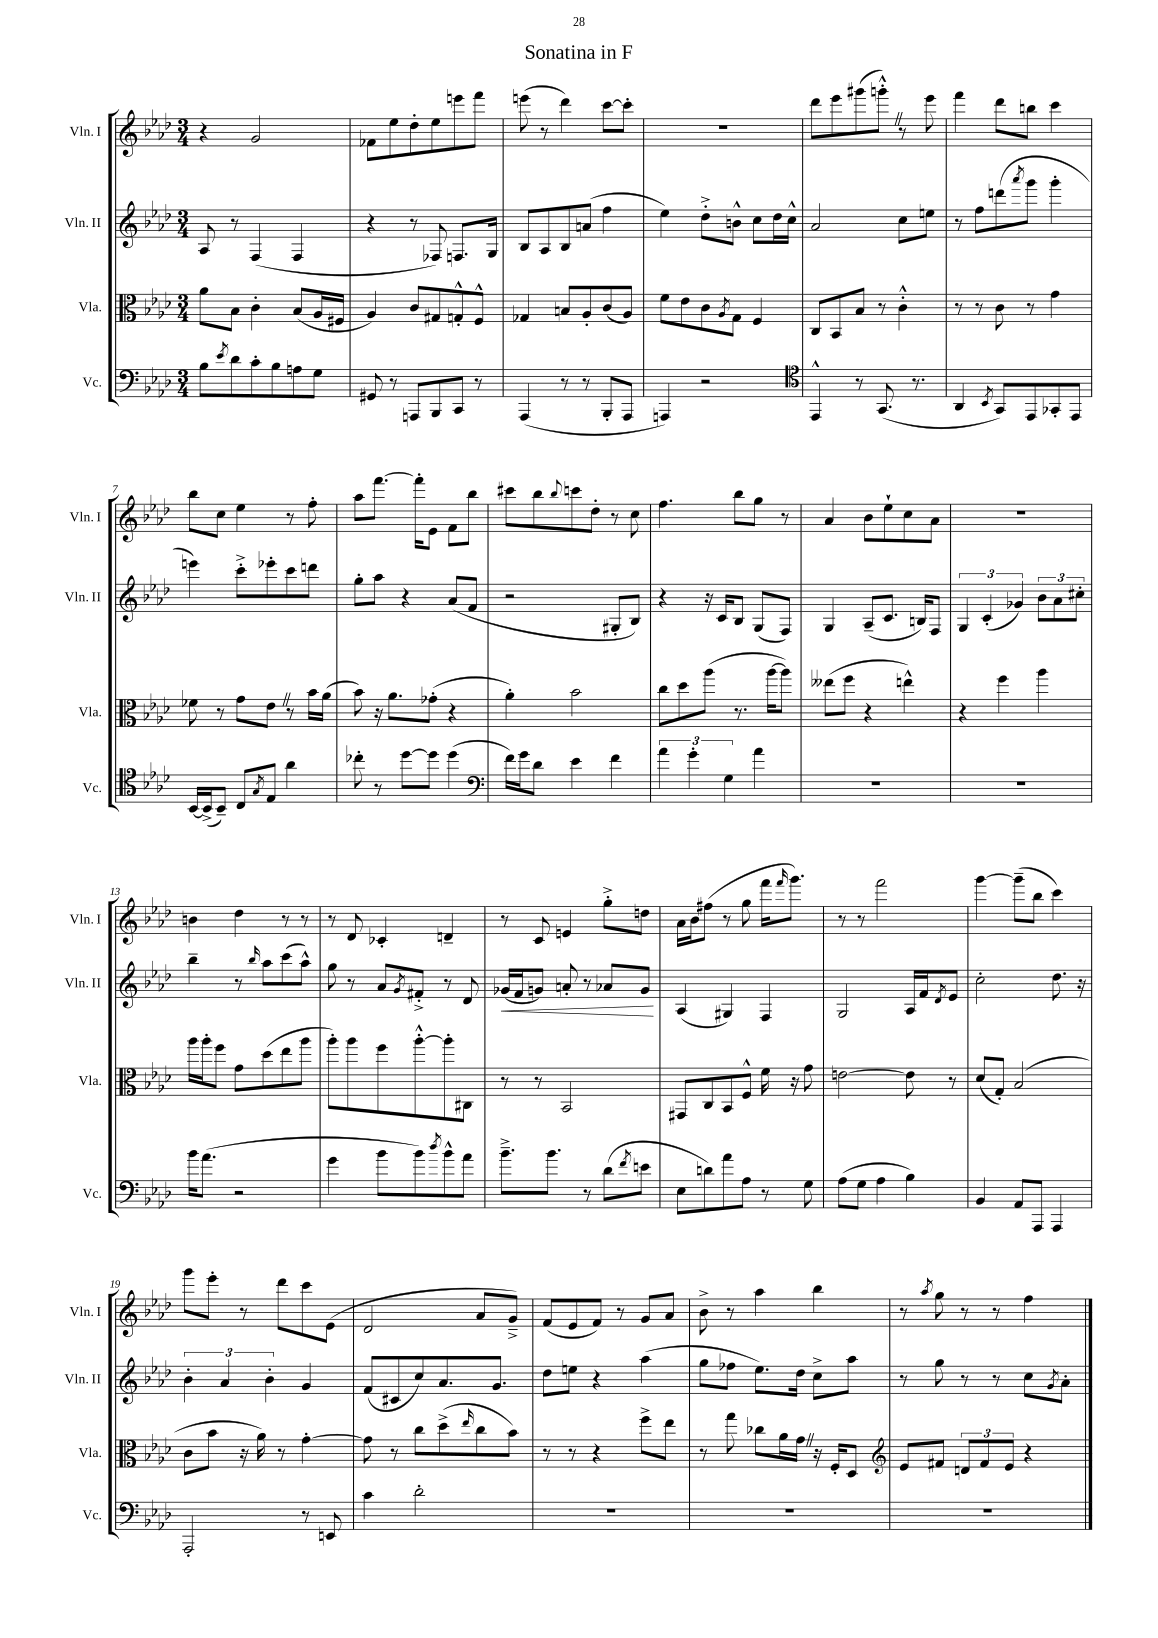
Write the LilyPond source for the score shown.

\header { title = "Sonatina in F" }
<<
\new StaffGroup <<
\new Staff = "s0" \with { instrumentName = "Vln. I" shortInstrumentName = "Vln. I" } {
    \clef treble \key aes \major \numericTimeSignature \time 3/4
    r4 g'2 |
    fes'8 ees''8 des''8-. ees''8 e'''8 f'''8 |
    e'''8( r8 des'''4) c'''8~ c'''8-. |
    r2. |
    des'''8 ees'''8 gis'''8( g'''8-.-^) \once \override BreathingSign.text = \markup { \musicglyph "scripts.caesura.straight" } \breathe r8 ees'''8 |
    f'''4 des'''8 b''8 c'''4 |
    bes''8 c''8 ees''4 r8 f''8-. |
    aes''8 f'''8.~ f'''16-. ees'8 f'8 bes''8 |
    cis'''8 bes''8 \appoggiatura { bes''8 } c'''8 des''8-. r8 c''8 |
    f''4. bes''8 g''8 r8 |
    aes'4 bes'8 ees''8-! c''8 aes'8 |
    R2. |
    b'4 des''4 r8 r8 |
    r8 des'8 ces'4-. d'4-- |
    r8 c'8 e'4 g''8-.-> d''8 |
    aes'16 bes'16 fis''8( r8 g''8 f'''16 \grace { f'''16 } g'''8.) |
    r8 r8 f'''2 |
    g'''4~ g'''8--( bes''8 c'''4) |
    g'''8 ees'''8-. r8 des'''8 c'''8 ees'8( |
    des'2 aes'8 g'8--->) |
    f'8( ees'8 f'8) r8 g'8 aes'8 |
    bes'8-> r8 aes''4 bes''4 |
    r8 \acciaccatura { aes''8 } g''8 r8 r8 f''4 \bar "|." |
}
\new Staff = "s1" \with { instrumentName = "Vln. II" shortInstrumentName = "Vln. II" } {
    \clef treble \key aes \major \numericTimeSignature \time 3/4
    aes8 r8 f4( f4 |
    r4 r8 fes8) f8. g16 |
    bes8 aes8 bes8 a'8( f''4 |
    ees''4) des''8-.-> b'8-^ c''8 des''16 c''16-^ |
    aes'2 c''8 e''8 |
    r8 f''8 d'''8( \acciaccatura { aes'''8 } g'''8 g'''4-. |
    e'''4) c'''8-.-> ees'''8-. c'''8 d'''8 |
    g''8-. aes''8 r4 aes'8( f'8 |
    r2 gis8-. bes8) |
    r4 r16 c'16 bes8 g8( f8) |
    g4 aes8--( c'8. b16) f8 |
    \tuplet 3/2 { g4 c'4-.( ges'4) } \tuplet 3/2 { bes'8 aes'8 cis''8-. } |
    bes''4-- r8 \grace { bes''16 } aes''8 c'''8( aes''8-^) |
    g''8 r8 aes'8 \acciaccatura { g'8 } fis'8-.-> r8 des'8 |
    ges'16\<( f'16 g'8) a'8-. r8 aes'8 g'8\! |
    aes4( gis4) f4 |
    g2 aes16 f'16 \acciaccatura { des'8 } ees'8 |
    c''2-. des''8. r16 |
    \tuplet 3/2 { bes'4-. aes'4 bes'4-. } g'4 |
    f'8( cis'8 c''8) aes'8. g'8. |
    des''8 e''8 r4 aes''4( |
    g''8 fes''8 ees''8.) des''16 c''8-> aes''8 |
    r8 g''8 r8 r8 c''8 \acciaccatura { g'8 } aes'8-. \bar "|." |
}
\new Staff = "s2" \with { instrumentName = "Vla." shortInstrumentName = "Vla." } {
    \clef alto \key aes \major \numericTimeSignature \time 3/4
    aes'8 bes8 c'4-. bes8( aes16 fis16 |
    aes4) c'8 gis8 g8-.-^ f8-^ |
    ges4 b8 aes8-. c'8( aes8) |
    f'8 ees'8 c'8 \acciaccatura { aes8 } g8 f4 |
    c8 bes,8 bes8 r8 c'4-.-^ |
    r8 r8 c'8 r8 g'4 |
    fes'8 r8 g'8 ees'8 \once \override BreathingSign.text = \markup { \musicglyph "scripts.caesura.straight" } \breathe r8 bes'16 aes'16( |
    bes'8) r16 aes'8. ges'8-.( r4 |
    aes'4-.) bes'2 |
    c''8 des''8 aes''8( r8. aes''16~ aes''8) |
    eeses''8( f''8 r4 e''4-^) |
    r4 f''4 aes''4 |
    aes''16 aes''16-. f''8 g'8 des''8( ees''8 aes''8 |
    aes''8-.) aes''8 f''8 aes''8~-.-^ aes''8-. cis8 |
    r8 r8 bes,2 |
    gis,8 c8 bes,8 f8-^ f'16 r16 g'8 |
    e'2~ e'8 r8 |
    des'8( g8-.) bes2( |
    c'8 bes'8 r16 aes'16) r8 g'4~-. |
    g'8 r8 c''8 des''8->( \grace { ees''16 } c''8 bes'8) |
    r8 r8 r4 f''8-> ees''8 |
    r8 g''8 ces''8 aes'16 g'16 \once \override BreathingSign.text = \markup { \musicglyph "scripts.caesura.straight" } \breathe r16 f16-. des8 |
    \clef treble ees'8 fis'8 \tuplet 3/2 { d'8 fis'8 ees'8 } r4 \bar "|." |
}
\new Staff = "s3" \with { instrumentName = "Vc." shortInstrumentName = "Vc." } {
    \clef bass \key aes \major \numericTimeSignature \time 3/4
    bes8 \acciaccatura { ees'8 } des'8 c'8-. bes8 a8 g8 |
    gis,8 r8 a,,8 bes,,8 c,8 r8 |
    aes,,4( r8 r8 bes,,8-. aes,,8 |
    a,,4) r2 |
    \clef tenor ees,4-^ r8 g,8.( r8. |
    aes,4 \acciaccatura { bes,8 } g,8) ees,8 ges,8-. ees,8 |
    bes,16~ bes,16->( bes,8--) c8 \acciaccatura { g8 } ees8 aes'4 |
    ces''8-. r8 des''8~ des''8 des''4( |
    \clef bass f'16) g'16 des'8 ees'4 f'4 |
    \tuplet 3/2 { aes'4 g'4-. g4 } aes'4 |
    R2. |
    R2. |
    bes'16 aes'8.( r2 |
    g'4 bes'8 bes'8) \acciaccatura { des''8 } bes'8-^ aes'8 |
    bes'8.---> bes'8. r8 des'8( \acciaccatura { f'8 } e'8 |
    ees8 d'8) aes'8 aes8 r8 g8 |
    aes8( g8 aes4 bes4) |
    bes,4 aes,8 aes,,8 aes,,4 |
    aes,,2-. r8 e,8 |
    c'4 des'2-. |
    R2. |
    R2. |
    R2. \bar "|." |
}
>>
>>
